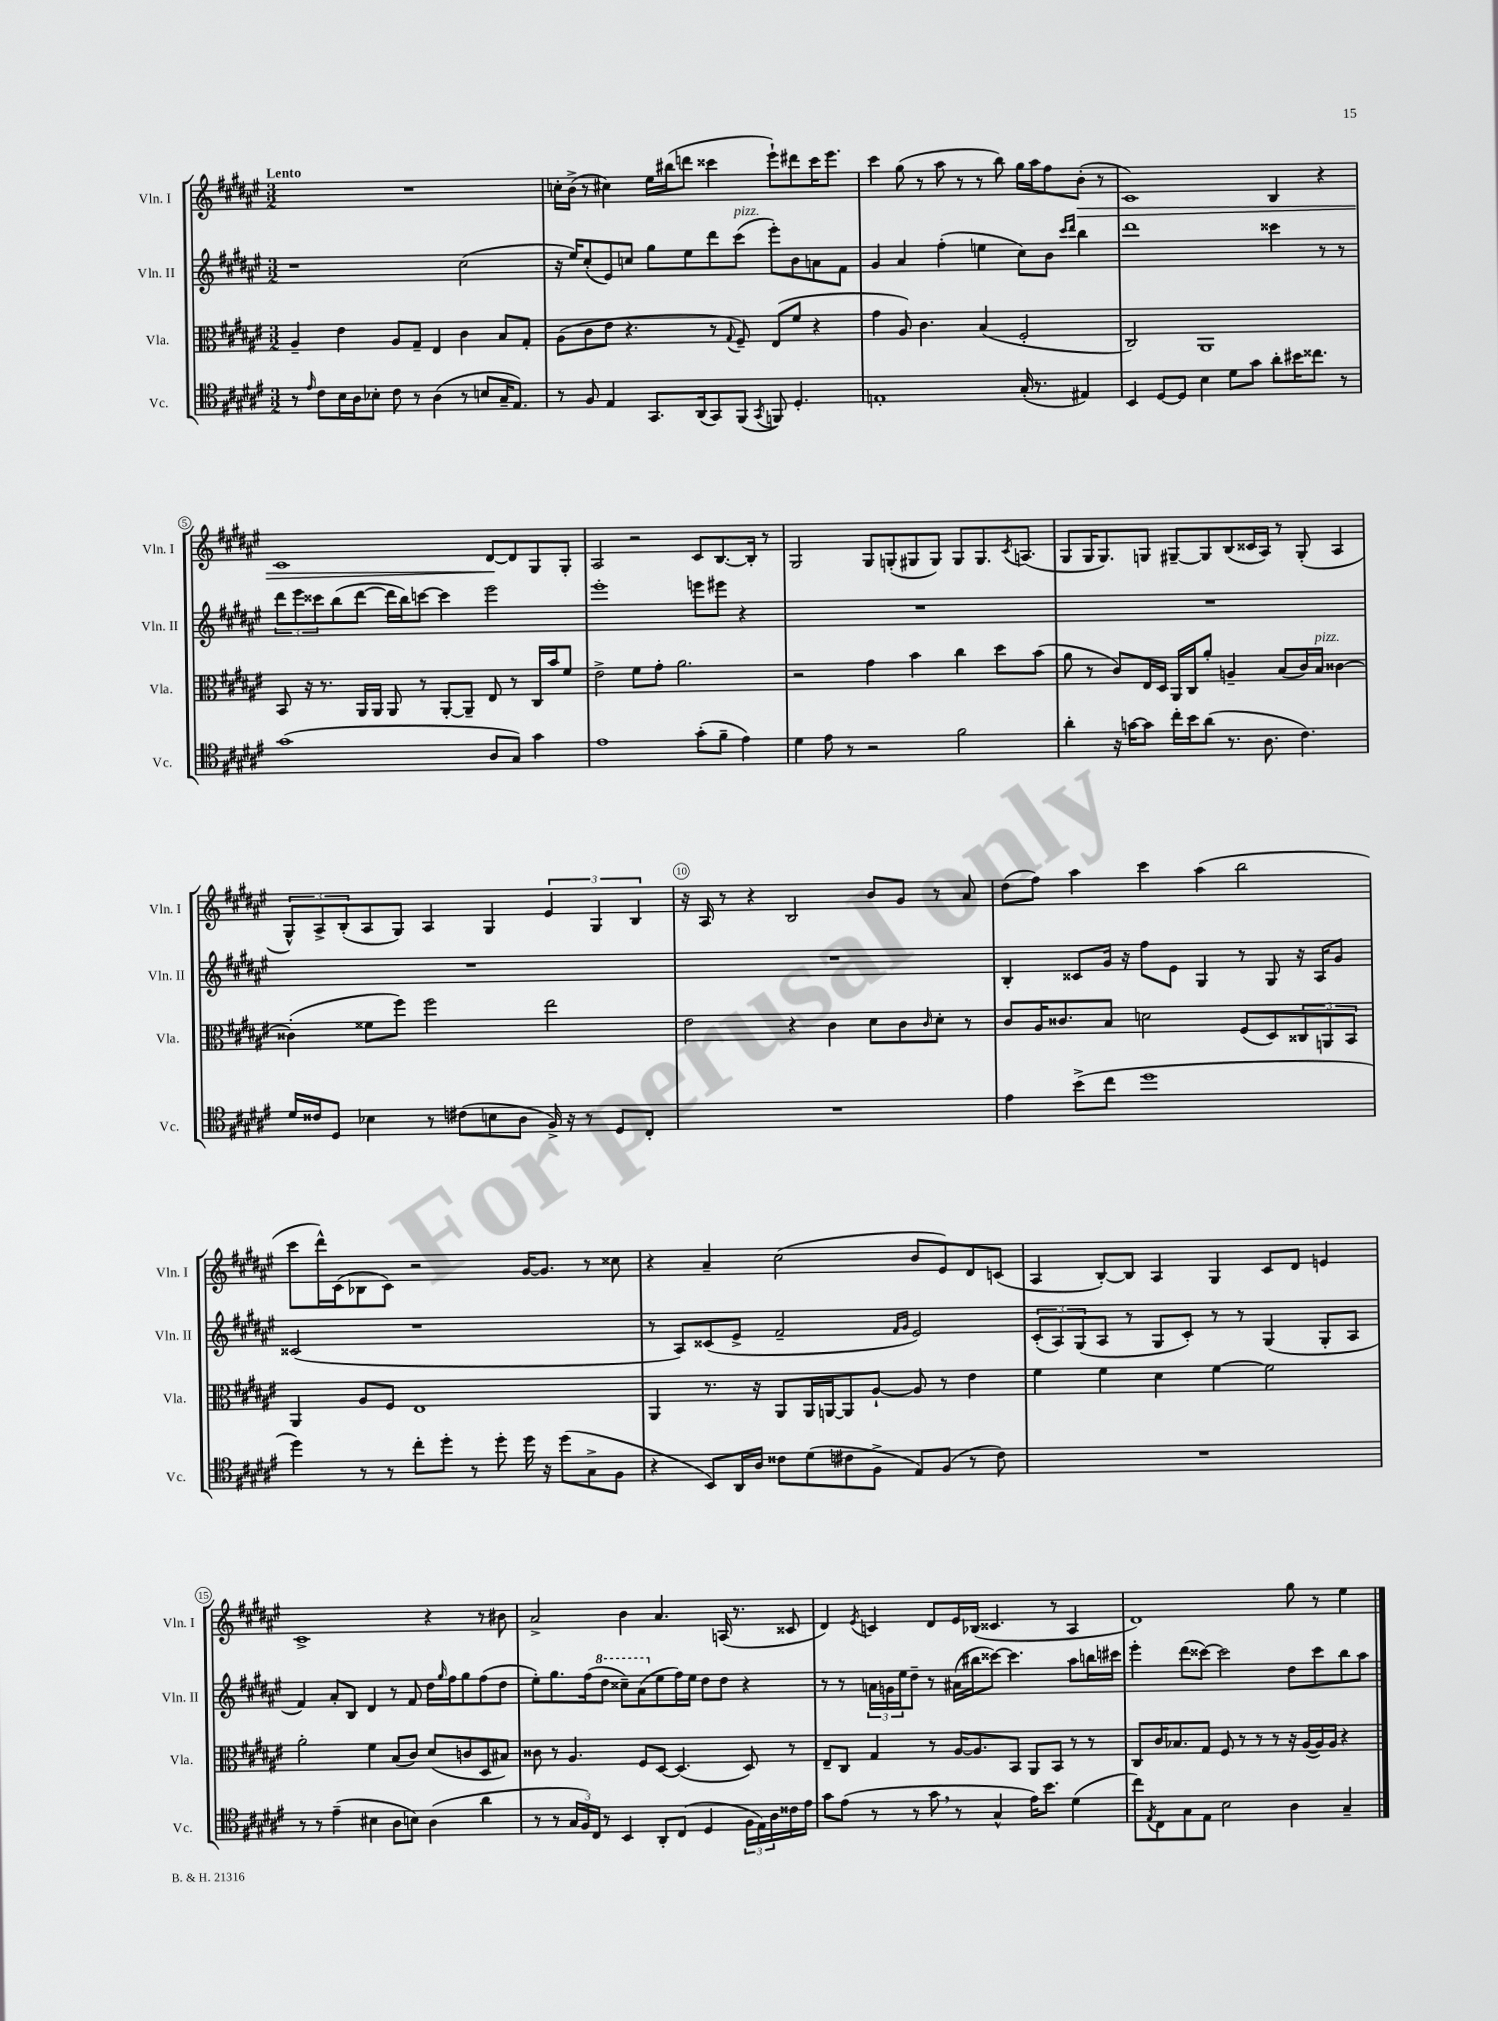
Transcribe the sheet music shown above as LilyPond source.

<<
\new StaffGroup <<
\new Staff = "s0" \with { instrumentName = "Vln. I" shortInstrumentName = "Vln. I" } {
    \clef treble \key fis \major \numericTimeSignature \time 3/2 \tempo "Lento"
    R1. |
    c''16-. b'16->( r8 cis''4) eis''16 bis''16( d'''8 cisis'''4 eis'''8-!) dis'''8 cisis'''16 eis'''8. |
    cis'''4 gis''8( r8 ais''8 r8 r8 b''8) gis''16 ais''16 fis''8 b'8-.\>( r8 |
    cis'1) b4 r4 |
    cis'1 dis'8~\! dis'8 gis8 gis8-. |
    ais2 r2 cis'8 b8.~ b16-. r8 |
    gis2 gis8 g8-.( gis8 gis8) gis8 gis8. \acciaccatura { cis'8 } a8.( |
    gis8 gis16 gis8.) g8 gis8~-- gis8 b8( cisis'16 ais16) r8 gis8-.( ais4 |
    \tuplet 3/2 { gis8-^) ais8-> b8-.( } ais8 gis8) ais4 gis4 \tuplet 3/2 { eis'4 gis4 b4 } |
    r16 ais16 r8 r4 b2 b'8 gis'8 r8 ais'8 |
    dis''8( fis''8) ais''4 cis'''4 ais''4( b''2 |
    cis'''8 dis'''16-^) cis'16( bes8 cis'8) r2 gis'16~ gis'8. r8 cisis''8 |
    r4 ais'4-- cis''2( b'8 eis'8) dis'8 c'8( |
    ais4 b8~-.) b8 ais4 gis4 cis'8 dis'8 e'4 |
    cis'1-> r4 r8 bis'8 |
    ais'2-> b'4 ais'4. a16( r8. cisis'8 |
    dis'4) \acciaccatura { eis'8 } c'4 dis'8 eis'16 bes16( cisis'4. r8 ais4 |
    dis'1) gis''8 r8 eis''4 \bar "|." |
}
\new Staff = "s1" \with { instrumentName = "Vln. II" shortInstrumentName = "Vln. II" } {
    \clef treble \key fis \major \numericTimeSignature \time 3/2
    r1 cis''2( |
    r16 eis''16) cis''8-.( eis'8) c''8 gis''8 eis''8 dis'''8 cis'''8^\markup { \italic "pizz." }( eis'''8-.) b'8 a'8 fis'8 |
    gis'4 ais'4 fis''4-.( e''4 cis''8) b'8 \grace { cis'''16 dis'''16 } b''4 |
    dis'''1 cisis'''4 r8 r8 |
    \tuplet 3/2 { dis'''8 eis'''8 cisis'''8 } b''8( dis'''8~ dis'''16 b''16) c'''8~ c'''4 eis'''2 |
    eis'''1-. e'''8 eis'''8 r4 |
    R1. |
    R1. |
    R1. |
    R1. |
    b4-. cisis'8 gis'16 r16 fis''8 eis'8 gis4 r8 gis8 r16 ais16 gis'8 |
    cisis'2( r1 |
    r8 ais8) cisis'8( eis'8-> fis'2-- \grace { fis'16 gis'16 } eis'2) |
    \tuplet 3/2 { cis'8-.( ais8) gis8( } ais8 r8 gis8 cis'8-.) r8 r8 gis4( gis8-. ais8 |
    fis'4) ais'8-. b8 dis'4 r8 fis'8 dis''16 \grace { gis''16 } fis''16 gis''8 fis''8( dis''8 |
    eis''8-.) gis''8. fis''16( \ottava #1 dis'''8 cisis'''8--) ais''8( \ottava #0 eis''8 fis''16) eis''16 dis''8 dis''8 r4 |
    r8 r8 \tuplet 3/2 { a'16 g'16 eis''16 } dis''8-- r8 ais'16( bis''16 cisis'''8~) cisis'''4. ais''8 b''16 cis'''16 |
    eis'''4-. dis'''8( cisis'''8~) cisis'''2 dis''8 cisis'''8 b''8 ais''8 \bar "|." |
}
\new Staff = "s2" \with { instrumentName = "Vla." shortInstrumentName = "Vla." } {
    \clef alto \key fis \major \numericTimeSignature \time 3/2
    ais4-- eis'4 ais8 gis8-- eis4 cis'4 b8 gis8-. |
    ais8( cis'8 eis'8 r4. r8 \appoggiatura { gis8 } fis8--) eis8( fis'8 r4 |
    gis'4 ais8) cis'4. b4( fis2-. |
    cis2) ais,1 |
    b,8 r16 r8. ais,16 ais,16 ais,8 r8 ais,8~-. ais,8-- eis8 r8 cis16 b'16 fis'8 |
    eis'2-> fis'8 gis'8-. ais'2. |
    r2 gis'4 b'4 cis''4 dis''8 b'8( |
    ais'8 r8 cis'8) eis16 dis16 ais,16 cis16 ais'8-. a4-- b8( cis'16) b16^\markup { \italic "pizz." } cisis'4~ |
    cisis'4-.( fisis'8 fis''8) fis''2 eis''2 |
    eis'2 r4 cis'4 dis'8 cis'8 \grace { cis'16 } dis'8-. r8 |
    cis'8 ais16 cisis'8. b8 d'2 fis8( dis8) \tuplet 3/2 { cisis8 a,8 b,8 } |
    ais,4 ais8 fis8 eis1 |
    ais,4 r8. r16 ais,8 ais,16 a,16~ a,8 ais8~-! ais8 r8 eis'4 |
    fis'4 fis'4 dis'4 fis'4~ fis'2 |
    ais'2-. fis'4 b8( cis'8) dis'8( c'8 dis8 bis8) |
    cisis'8 r8 ais4. fis8 dis8~ dis4.( dis8) r8 |
    eis8-- cis8 gis4 r8 ais16~ ais8. b,8 ais,8 b,8 r8 r8 |
    cis8 cis'16 bes8. gis8 fis8 r8 r8 r8 r16 ais16~( ais16) ais16 r4 \bar "|." |
}
\new Staff = "s3" \with { instrumentName = "Vc." shortInstrumentName = "Vc." } {
    \clef tenor \key fis \major \numericTimeSignature \time 3/2
    r8 \grace { eis'16 } cis'8 b16 ais16 bes8-. cis'8 r8 ais4( r8 b8 gis16-- eis8.) |
    r8 fis8 eis4 gis,8. ais,16( gis,8) fis,8( \acciaccatura { gis,8 } f,8) dis4.-. |
    e1-. gis16-.( r8. eis4) |
    b,4 dis8~ dis8 b4 dis'8 gis'8 ais'8-. bis'16 cisis''8. r8 |
    gis'1( ais8 gis8) gis'4 |
    eis'1 gis'8-.( fis'8-- eis'4) |
    dis'4 eis'8 r8 r2 fis'2 |
    ais'4-. r16 g'16~ g'8 cis''16-. b'16 ais'8( r8. ais8. cis'4.) |
    dis'16 cisis'16 dis8 bes4 r8 cis'8( b8 ais8 fis16->) r16 r8 dis8 cis8-. |
    R1. |
    eis'4 b'8->( cis''8 dis''1 |
    dis''4) r8 r8 cis''8-. dis''8-. r8 dis''8-. dis''16 r16 dis''8( gis8-> fis8 |
    r4 b,8) ais,16 ais16 cisis'8 dis'8( cis'8 fis8-> eis8) fis8( r8 cis'8) |
    R1. |
    r8 r8 eis'4--( bis4 ais8 b8) ais4( ais'4 |
    r8 r8 \tuplet 3/2 { gis16 fis16) cis16 } r8 b,4 ais,8-. cis8( dis4 \tuplet 3/2 { fis16 eis16) ais16 } cisis'16 eis'16 |
    gis'8 eis'8( r8 r8 gis'8 \breathe r8 gis4-^ eis'16) b'8. dis'4( |
    cis''8) \acciaccatura { eis8 } cis8 gis8 eis8 b2 ais4 gis4-- \bar "|." |
}
>>
>>
\layout { \context { \Score \override BarNumber.break-visibility = ##(#f #t #t) barNumberVisibility = #(every-nth-bar-number-visible 5) \override BarNumber.stencil = #(make-stencil-circler 0.1 0.3 ly:text-interface::print) } }
